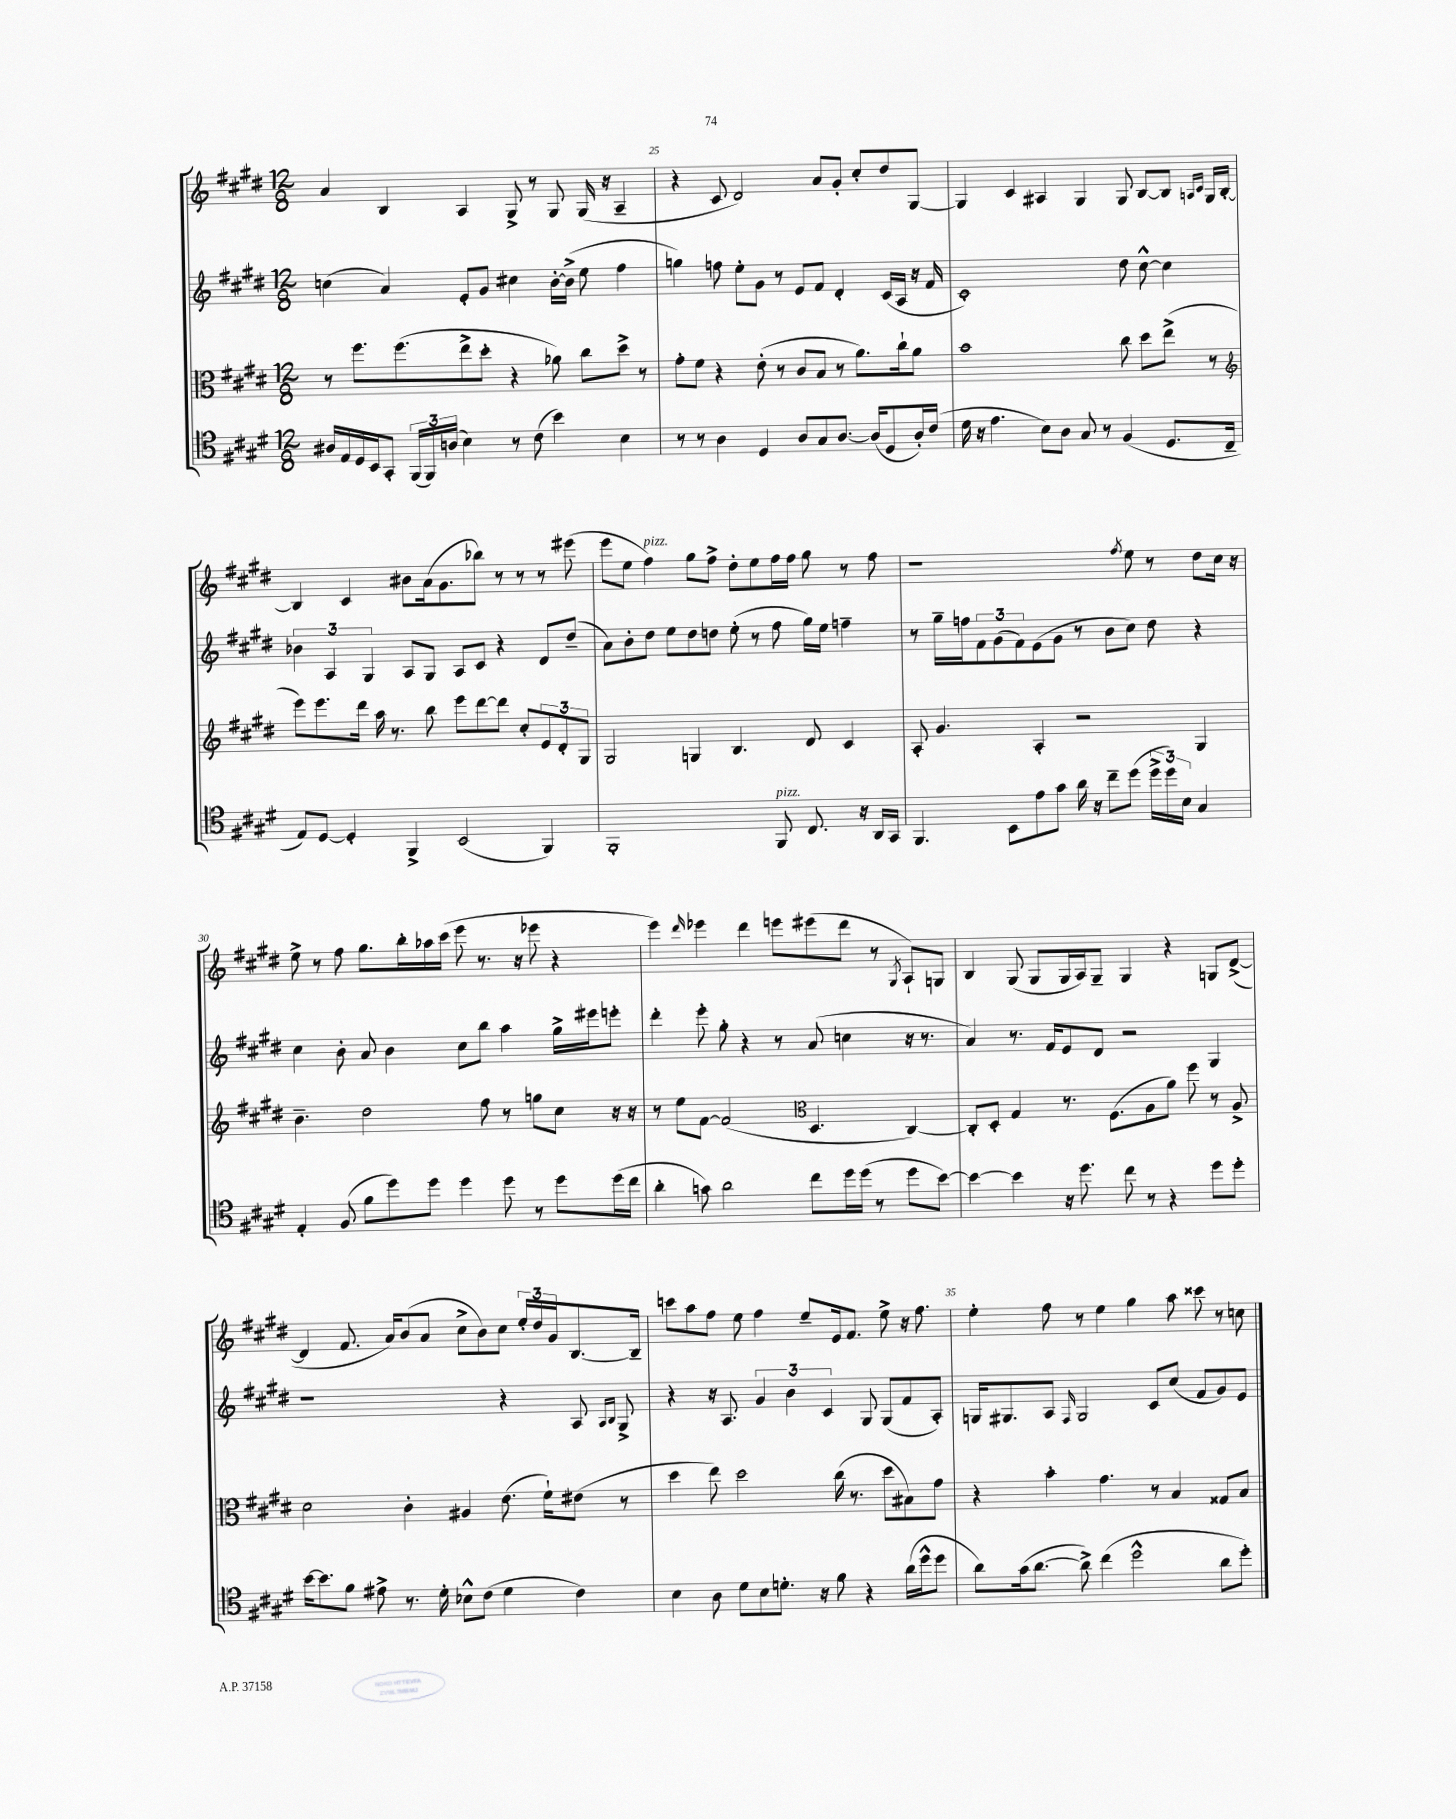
<<
\new StaffGroup <<
\new Staff = "s0" {
    \clef treble \key e \major \numericTimeSignature \time 12/8
    a'4 b4 a4 gis8-> r8 gis8 gis16( r16 a4-- |
    r4 cis'8 dis'2) a'8 gis'8-. cis''8-. dis''8 gis8~ |
    gis4 cis'4 ais4 gis4 gis8 b8~ b8 \grace { a16 cis'16 } gis16 b16~-. |
    b4 cis'4 bis'8 a'16( gis'8. bes''8) r8 r8 r8 eis'''8( |
    e'''8 e''8 fis''4^\markup { \italic "pizz." }) gis''8 fis''8-> dis''8-. e''8 fis''16 fis''16 gis''8 r8 fis''8 |
    r1 \acciaccatura { fis''8 } e''8 r8 dis''8 cis''16 r16 |
    e''8-> r8 fis''8 gis''8. b''16-. aes''16 cis'''16( e'''8 r8. r16 ees'''8 r4 |
    e'''4) \grace { dis'''16 } ees'''4 dis'''4 e'''8 eis'''8( dis'''8 r8 \acciaccatura { gis8 } a8-!) g8 |
    b4 gis8( gis8 gis16 a16) gis8-- gis4 r4 g8 dis'8~->( |
    dis'4 fis'8. a'16) b'8( a'8 cis''8-> b'8) cis''8 \tuplet 3/2 { e''16-. dis''16 gis'16 } b8.~ b16-- |
    c'''8 a''8 fis''8 e''8 fis''4 e''8-- e'16 fis'8. e''8-> r16 fis''8. |
    e''4-. fis''8 r8 e''4 gis''4 a''8 cisis'''8 r8 c''8 \bar "|." |
}
\new Staff = "s1" {
    \clef treble \key e \major \numericTimeSignature \time 12/8
    c''4( a'4) e'8-. gis'8 cis''4 b'16~-. b'16->( e''8 fis''4 |
    g''4) f''8 e''8-. gis'8 r8 e'8 fis'8 dis'4-. cis'16( a16 r16 fis'16 |
    cis'1-.) dis''8 cis''8~-^ cis''4 |
    \tuplet 3/2 { bes'4 a4 gis4 } a8 gis8 a8 cis'8 r4 dis'8 dis''8--( |
    a'8) b'8-. dis''8 e''8 dis''8 d''8 e''8-.( r8 fis''8 gis''16) e''16 f''4-- |
    r8 gis''16-- f''16 \tuplet 3/2 { fis'8 gis'8( fis'8) } e'8( gis'8 r8 b'8 cis''8) dis''8 r4 |
    cis''4 b'8-. a'8 b'4 cis''8 b''8 a''4 gis''16-> eis'''16 e'''8-. |
    dis'''4-. e'''8-. gis''8-. r4 r8 a'8( c''4 r16 r8. |
    a'4) r8. fis'16 e'8 dis'8 r2 gis4 |
    r1 r4 a8 \grace { a16 b16 } gis8-> |
    r4 r16 a8. \tuplet 3/2 { gis'4 b'4 cis'4 } gis8 gis8( fis'8 a8-.) |
    g16 gis8. a8 \grace { fis16 } gis2 cis'8 cis''8( fis'8 gis'8) e'8 \bar "|." |
}
\new Staff = "s2" {
    \clef alto \key e \major \numericTimeSignature \time 12/8
    r8 fis''8. fis''8.( e''8-> dis''8-. r4 aes'8) cis''8 dis''8-> r8 |
    gis'8-. fis'8 r4 e'8-.( r8 cis'8 b8 r8 a'8.) cis''16-! a'8 |
    b'1 cis''8 dis''8 e''8->( r8 |
    \clef treble e'''8) e'''8. dis'''16 a''16 r8. b''8 e'''8 dis'''8~ dis'''8 cis''8-. \tuplet 3/2 { e'8 dis'8-. gis8 } |
    gis2 g4 b4. dis'8 cis'4 |
    a8-. gis'4. a4-. r2 gis4 |
    b'4.-- dis''2 fis''8 r8 g''8 cis''8 r16 r16 |
    r8 e''8 fis'8~ fis'2( \clef alto dis4. cis4~) |
    cis8-. dis8-. gis4 r8. fis8.( a8 a'8) fis''8 r8 a8-> |
    dis'2 cis'4-. ais4 e'8.( fis'16-!) eis'8( r8 |
    dis''4 e''8) dis''2 cis''16( r8. dis''8 bis8) gis'8 |
    r4 b'4-. gis'4. r8 b4 gisis8 b8 \bar "|." |
}
\new Staff = "s3" {
    \clef tenor \key e \major \numericTimeSignature \time 12/8
    ais16 e16 dis16 b,16 gis,8-. \tuplet 3/2 { fis,16( fis,16) a16( } b4) r8 cis'8( b'4) b4 |
    r8 r8 a4 dis4 a8 gis8 a8.~ a16( dis8 a16-.) cis'16( |
    dis'16 r16 e'4. b8) a8 gis8 r8 fis4( dis8. cis16-- |
    e8) dis8~ dis4-. fis,4-> b,2( fis,4) |
    fis,1-. fis,8^\markup { \italic "pizz." } cis8. r16 a,16 gis,16 |
    fis,4. b,8 e'8 gis'8 a'16 r16 cis''8-- dis''8( \tuplet 3/2 { dis''16-> dis''16) b16 } gis4 |
    e4-. fis8( fis'8 dis''8) dis''8 dis''4 dis''8 r8 dis''8 dis''16( cis''16 |
    a'4-. g'8) a'2 cis''8 dis''16 dis''16( r8 dis''8 b'8~) |
    b'4~ b'4 r16 dis''8. cis''8 r8 r4 dis''8 dis''8-. |
    b'16~ b'8. fis'8 eis'8-> r8. dis'16-. bes8-^ cis'8( dis'4 cis'4) |
    b4 a8 dis'8 b8 d'8.-. r16 fis'8 r4 a'16( dis''16-^ dis''8 |
    a'8) gis'16( a'8.~ a'8->) cis''4( dis''2-^ a'8 dis''8-.) \bar "|." |
}
>>
>>
\layout { \context { \Score currentBarNumber = #24 \override BarNumber.break-visibility = ##(#f #t #t) barNumberVisibility = #(every-nth-bar-number-visible 5) } }
